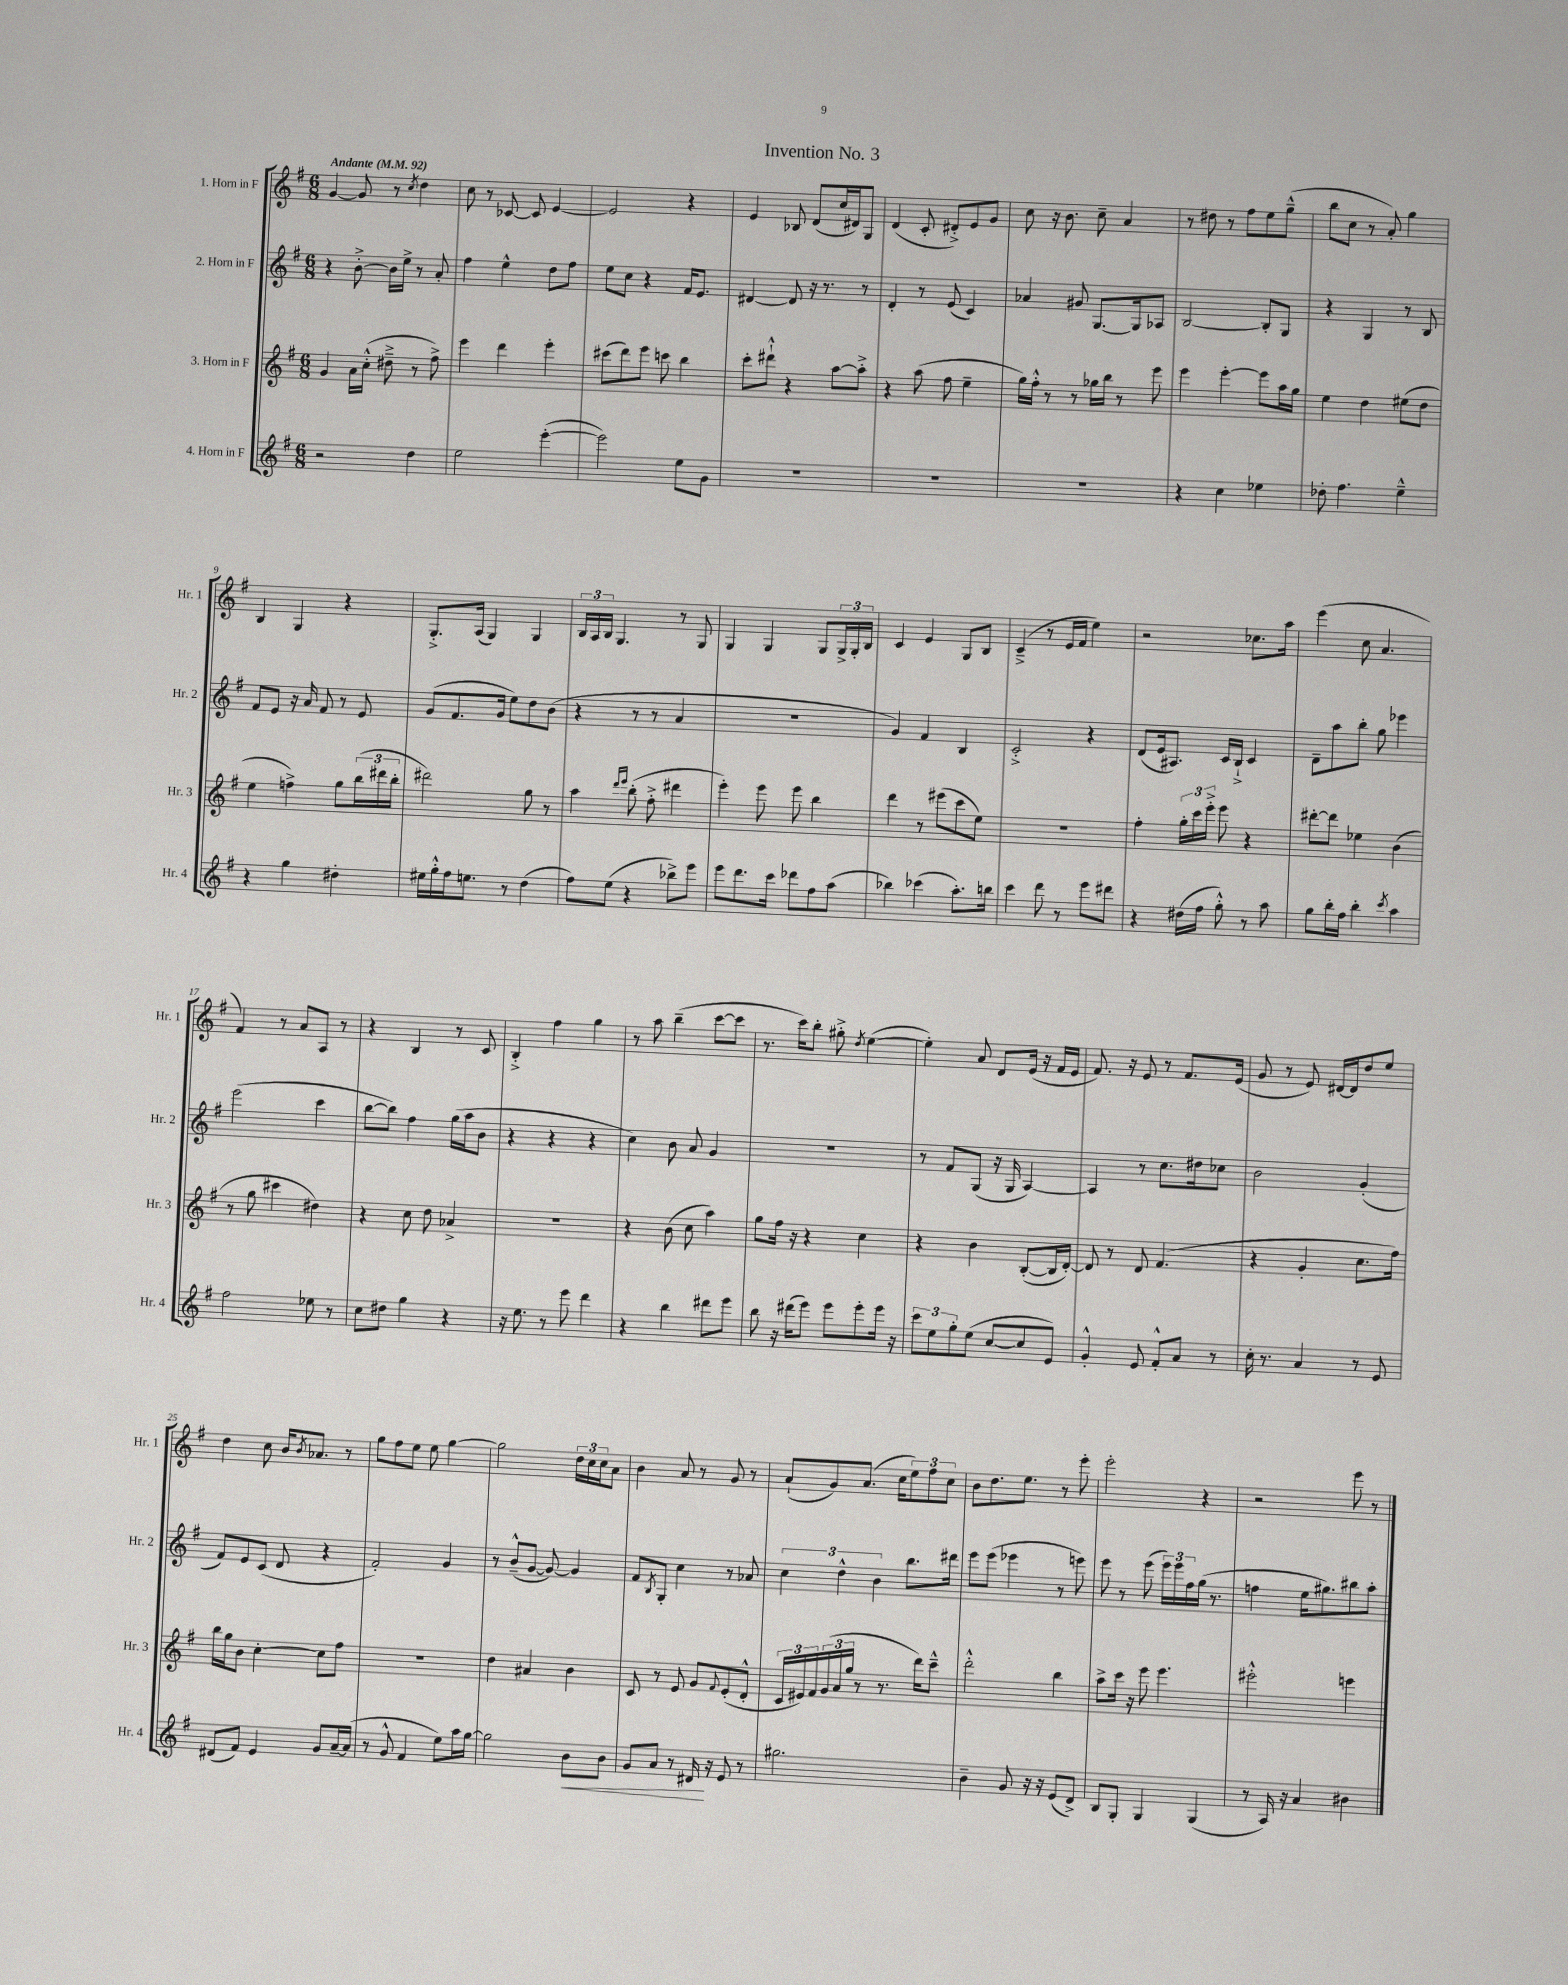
\header { title = "Invention No. 3" }
<<
\new StaffGroup <<
\new Staff = "s0" \with { instrumentName = "1. Horn in F" shortInstrumentName = "Hr. 1" } {
    \clef treble \key g \major \numericTimeSignature \time 6/8 \tempo "Andante" 4 = 92
    g'4~ g'8 r8 \acciaccatura { c''8 } d''4 |
    c''8 r8 ces'8~ ces'8 e'4~ |
    e'2 r4 |
    e'4 bes8 d'8( c''16 dis'16) g8 |
    d'4( c'8-. dis'8-.->) e'8 g'8 |
    c''8 r16 b'8. c''8-- a'4 |
    r8 dis''8 r8 fis''8 e''8 g''8---^( |
    b''8 c''8 r8 a'8-.) g''4 |
    b4 g4 r4 |
    g8.-.-> a16( g4) g4 |
    \tuplet 3/2 { b16 a16 b16 } g4. r8 g8 |
    g4 g4 g8 \tuplet 3/2 { g16-> g16-. b16 } |
    c'4 e'4 g8 b8 |
    c'4--->( r8 e'16 fis'16 e''4) |
    r2 ces''8. a''16 |
    e'''4( c''8 a'4. |
    fis'4) r8 a'8 a8 r8 |
    r4 b4 r8 c'8 |
    b4-.-> fis''4 g''4 |
    r8 a''8 b''4--( c'''8~ c'''8 |
    r8. c'''16) b''8-. gis''8-.-> \acciaccatura { d''8 } e''4~( |
    e''4-.) a'8 d'8 e'16( r16 fis'16 e'16 |
    fis'8.) r16 e'8 r8 fis'8. e'16( |
    g'8 r8 e'8) dis'16~ dis'16 d''8 e''8 |
    d''4 c''8 b'16 \acciaccatura { b'8 } aes'8. r8 |
    g''8 fis''8 e''8 e''8 g''4~ |
    g''2 \tuplet 3/2 { d''16 c''16 c''16 } a'8 |
    b'4 a'8 r8 g'8 r8 |
    a'8-!( g'8) a'8.( c''16 \tuplet 3/2 { e''8) fis''8 c''8 } |
    b'8 d''8. e''8. r8 e'''8-. |
    e'''2-. r4 |
    r2 e'''8 r8 \bar "|." |
}
\new Staff = "s1" \with { instrumentName = "2. Horn in F" shortInstrumentName = "Hr. 2" } {
    \clef treble \key g \major \numericTimeSignature \time 6/8
    r4 b'8~-.-> b'16 e''16-> r8 a'8-. |
    fis''4 e''4-^ d''8 fis''8 |
    e''8 c''8 r4 fis'16 e'8. |
    dis'4~ dis'8 r16 r8. r8 |
    d'4-. r8 e'8( c'4) |
    aes'4 gis'8 g8.~ g16 aes8 |
    b2~ b8-. g8 |
    r4 g4 r8 b8 |
    fis'8 e'8 r16 a'16 fis'8 r8 e'8 |
    g'8( fis'8. g'16 e''8) d''8 b'8( |
    r4 r8 r8 a'4 |
    R2. |
    g'4) fis'4 b4 |
    c'2-.-> r4 |
    d'8( e'16 ais8.) c'16 b16-!-> c'4 |
    d'8-- a''8 b''8-. g''8 ees'''4 |
    e'''2( c'''4 |
    b''8~ b''8) fis''4 g''16( a''16 b'8 |
    r4 r4 r4 |
    c''4) b'8 a'8 g'4 |
    R2. |
    r8 fis'8 g8( r16 g16 a4~) |
    a4 r8 c''8. dis''16 ces''8 |
    b'2 g'4-.( |
    fis'8) e'8 c'8( d'8 r4 |
    fis'2-.) g'4 |
    r8 b'8---^( g'8~ g'8~) g'4 |
    fis'8 \acciaccatura { b8 } g8-. c''4 r8 aes'8 |
    \tuplet 3/2 { c''4 d''4-^ b'4 } b''8. dis'''16 |
    e'''8 e'''8( ees'''4 r8 e'''8) |
    e'''8 r8 e'''8( \tuplet 3/2 { e'''16) e'''16 fis''16 } g''16( r8. |
    f''4 e''16 gis''8.) bis''8 a''8-. \bar "|." |
}
\new Staff = "s2" \with { instrumentName = "3. Horn in F" shortInstrumentName = "Hr. 3" } {
    \clef treble \key g \major \numericTimeSignature \time 6/8
    g'4 a'16 c''16-.-^( dis''8---> r8 fis''8->) |
    e'''4 d'''4 e'''4-. |
    cis'''8( d'''8) e'''8 c'''8 b''4 |
    c'''8-. dis'''8-!-^ r4 a''8~ a''8-.-> |
    r4 a''8( fis''8 e''4-- |
    g''16) fis''16-.-^ r8 r8 ges''16 b''16 r8 e'''8 |
    e'''4 e'''4~-. e'''8 a''16 g''16 |
    e''4 d''4 eis''8( d''8 |
    e''4 f''4->) g''8 \tuplet 3/2 { b''16( dis'''16 b''16-. } |
    dis'''2) g''8 r8 |
    a''4 \grace { d'''16 e'''16 } b''8-.( fis''8-.-> dis'''4 |
    e'''4-.) e'''8 e'''8 b''4 |
    d'''4 r8 eis'''8( c'''8 e''8) |
    R2. |
    fis''4-. \tuplet 3/2 { g''16-. c'''16 e'''16-.-> } e'''8 r4 |
    dis'''8~-. dis'''8 ees''4 b'4( |
    r8 g''8 cis'''4 dis''4) |
    r4 c''8 d''8 aes'4-> |
    R2. |
    r4 b'8( c''8 a''4) |
    g''8 fis''16 r16 r4 c''4 |
    r4 b'4 b8~-.( b16 d'16~-.) |
    d'8 r8 d'8 fis'4.( |
    r4 g'4-. c''8. fis''16) |
    b''16 g''16 b'8 c''4~-. c''8 fis''8 |
    R2. |
    d''4 ais'4 b'4 |
    c'8 r8 e'8 g'8 \appoggiatura { fis'8 } e'8-.( d'8-.-^ |
    \tuplet 3/2 { c'16 eis'16) fis'16 } \tuplet 3/2 { g'16( a'16 g''16 } r8 r8. d'''16) c'''8---^ |
    d'''2-.-^ b''4 |
    a''8-> c'''16 r16 e'''8 e'''4. |
    eis'''2-.-^ e'''4 \bar "|." |
}
\new Staff = "s3" \with { instrumentName = "4. Horn in F" shortInstrumentName = "Hr. 4" } {
    \clef treble \key g \major \numericTimeSignature \time 6/8
    r2 d''4 |
    e''2 e'''4~-.( |
    e'''2) e''8 g'8 |
    R2. |
    R2. |
    R2. |
    r4 c''4 ees''4 |
    des''8-. fis''4. e''4---^ |
    r4 g''4 dis''4-. |
    eis''16 g''16-.-^ fis''16 e''8. r8 d''4( |
    fis''8) e''8( r4 bes''8->) e'''8 |
    e'''8 d'''8. c'''16 des'''8 fis''8 a''8( |
    bes''4) ces'''4( a''8.-.) b''16 |
    c'''4 d'''8 r8 e'''8 dis'''8 |
    r4 dis''16( fis''16 g''8-.-^) r8 a''8 |
    g''8 b''16-. fis''16 b''4-. \acciaccatura { c'''8 } a''4 |
    fis''2 ees''8 r8 |
    c''8 dis''8 g''4 r4 |
    r16 e''8. r8 e'''8 d'''4 |
    r4 b''4 dis'''8 e'''8 |
    b''8 r16 dis'''16( e'''8) e'''8 e'''8-. e'''16 r16 |
    \tuplet 3/2 { c'''8 e''8 g''8-. } e''8( c''8~ c''8 e'8) |
    g'4-.-^ e'8 fis'8-.-^ a'8 r8 |
    c''16-. r8. a'4 r8 e'8 |
    dis'8( fis'8) e'4 g'8 a'16~-- a'16( |
    r8 g'8-^ fis'4 e''8) a''16 g''16~ |
    g''2 b'8\< b'8 |
    g'8 a'8 r8 dis'16\! r16 e'8 r8 |
    gis''2. |
    b'4-- g'8 r16 r16 e'8( d'8->) |
    b8 g8-. g4 g4( |
    r8 a16) r16 a'4 bis'4 \bar "|." |
}
>>
>>
